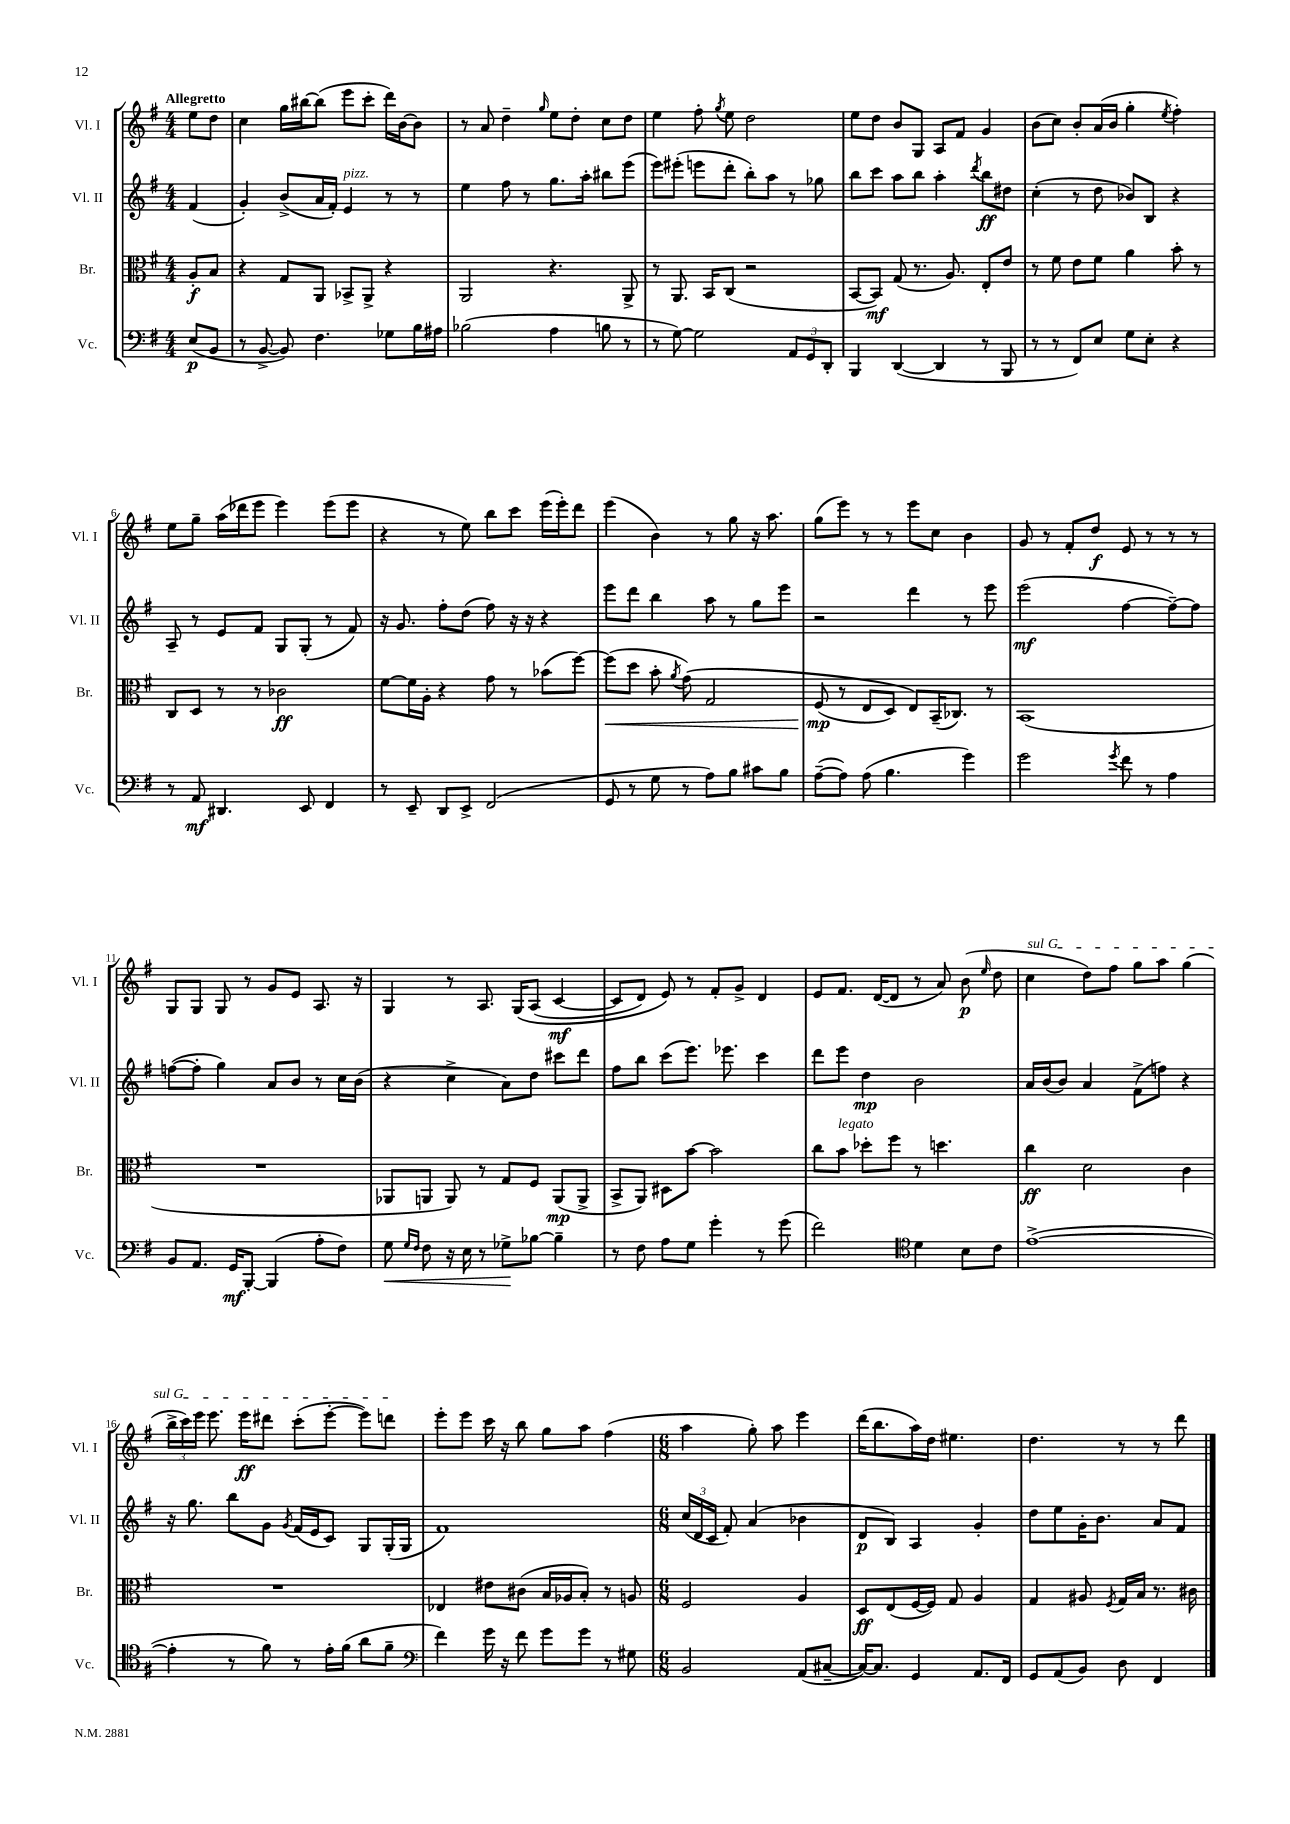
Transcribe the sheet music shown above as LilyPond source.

<<
\new StaffGroup <<
\new Staff = "s0" \with { instrumentName = "Vl. I" shortInstrumentName = "Vl. I" } {
    \clef treble \key g \major \numericTimeSignature \time 4/4 \partial 4 \tempo "Allegretto"
    \autoBeamOff e''8[ d''8] |
    c''4 g''16[ bis''16~ bis''8]( e'''8[ c'''8]-. d'''16[) b'16~ b'8] |
    r8 a'8 d''4-- \grace { g''16 } e''8[ d''8]-. c''8[ d''8] |
    e''4 fis''8-. \acciaccatura { g''8 } e''8 d''2 |
    e''8[ d''8] b'8[ g8] a8[ fis'8] g'4 |
    b'8[( c''8]) b'8[-. a'16( b'16] g''4-. \acciaccatura { e''8 } fis''4-.) |
    e''8[ g''8]-- a''16[( des'''16 e'''8] e'''4) e'''8[( e'''8] |
    r4 r8 e''8) b''8[ c'''8] e'''16[( e'''16-.) d'''8] |
    e'''4( b'4) r8 g''8 r16 a''8. |
    g''8[( e'''8]) r8 r8 e'''8[ c''8] b'4 |
    g'8 r8 fis'8[-. d''8]\f e'8 r8 r8 r8 |
    g8[ g8] g8 r8 g'8[ e'8] a8. r16 |
    g4 r8 a8. g16[\( a8]( c'4~\mf |
    c'8[ d'8]) e'8\) r8 fis'8[-. g'8]-> d'4 |
    e'8[ fis'8.] d'16[~( d'8] r8 a'8) b'8\p( \grace { e''16 } d''8 |
    \once \override TextSpanner.bound-details.left.text = \markup { \italic "sul G" } c''4\startTextSpan d''8[) fis''8] g''8[ a''8] g''4( |
    \tuplet 3/2 { b''16[-> c'''16) e'''16] } e'''8. e'''16[\ff dis'''8] c'''8[-.( e'''8]~-. e'''8[) d'''8]\stopTextSpan |
    e'''8[-. e'''8] c'''16 r16 b''8 g''8[ a''8] fis''4( |
    \numericTimeSignature \time 6/8 a''4 g''8-.) a''8 e'''4 |
    d'''16[( b''8. a''16) d''16] eis''4. |
    d''4. r8 r8 d'''8 \bar "|." |
}
\new Staff = "s1" \with { instrumentName = "Vl. II" shortInstrumentName = "Vl. II" } {
    \clef treble \key g \major \numericTimeSignature \time 4/4 \partial 4
    \autoBeamOff fis'4( |
    g'4-.) b'8[->( a'16 fis'16]-.) e'4^\markup { \italic "pizz." } r8 r8 |
    e''4 fis''8 r8 g''8.[ a''16]-. bis''8[ e'''8]( |
    e'''8[) eis'''8]-.( e'''8[ d'''8]-. b''8[-.) a''8] r8 ges''8 |
    b''8[ c'''8] a''8[ b''8] a''4-. \acciaccatura { d'''8 } b''8[\ff dis''8] |
    c''4-.( r8 d''8 bes'8[) b8] r4 |
    a8-- r8 e'8[ fis'8] g8[ g8]-.( r8 fis'8) |
    r16 g'8. fis''8[-. d''8]( fis''8) r16 r16 r4 |
    e'''8[ d'''8] b''4 a''8 r8 g''8[ e'''8] |
    r2 d'''4 r8 e'''8 |
    e'''2\mf( fis''4~ fis''8[~--) fis''8] |
    f''8[~( f''8]-. g''4) a'8[ b'8] r8 c''16[ b'16]( |
    r4 c''4-> a'8[) d''8] cis'''8[ d'''8] |
    fis''8[ b''8] c'''8[( e'''8.]) ees'''8. c'''4 |
    d'''8[ e'''8] d''4\mp b'2 |
    a'16[ b'16( b'8]) a'4 fis'8[->( f''8]) r4 |
    r16 g''8. b''8[ g'8] \acciaccatura { g'8 } fis'16[( e'16 c'8]) g8[ g16-.( g16] |
    fis'1) |
    \numericTimeSignature \time 6/8 \tuplet 3/2 { c''16[( d'16 c'16] } fis'8-.) a'4( bes'4 |
    d'8[\p b8]) a4 g'4-. |
    d''8[ e''8 g'16-. b'8.] a'8[ fis'8] \bar "|." |
}
\new Staff = "s2" \with { instrumentName = "Br." shortInstrumentName = "Br." } {
    \clef alto \key g \major \numericTimeSignature \time 4/4 \partial 4
    \autoBeamOff a8[-.\f b8] |
    r4 g8[ a,8] bes,8[-> a,8]-> r4 |
    a,2 r4. a,8-> |
    r8 a,8. b,16[ c8]( r2 |
    b,8[~ b,8]\mf) g8( r8. a8.) e8[-. e'8] |
    r8 fis'8 e'8[ fis'8] a'4 b'8-. r8 |
    c8[ d8] r8 r8 ces'2\ff |
    fis'8[~ fis'16 a16]-. r4 g'8 r8 bes'8[( fis''8]~) |
    fis''8[\<( d''8] b'8-. \acciaccatura { a'8 } g'8)\( g2 |
    fis8\mp\!( r8 e8[ d8]) e8[\) b,16--( ces8.]) r8 |
    b,1( |
    R1 |
    aes,8[ a,8] a,8) r8 g8[ fis8] a,8[\mp( a,8]-> |
    b,8[-> a,8]) dis8[ b'8]~ b'2 |
    c''8[ b'8]^\markup { \italic "legato" } des''8[-. fis''8] r8 d''4. |
    c''4\ff d'2 c'4 |
    R1 |
    ees4 eis'8[ cis'8]( b16[ aes16 b8]-.) r8 a8 |
    \numericTimeSignature \time 6/8 fis2 a4 |
    d8[\ff e8( fis16~ fis16]) g8 a4 |
    g4 ais8 \acciaccatura { fis8 } g16[ b16] r8. cis'16 \bar "|." |
}
\new Staff = "s3" \with { instrumentName = "Vc." shortInstrumentName = "Vc." } {
    \clef bass \key g \major \numericTimeSignature \time 4/4 \partial 4
    \autoBeamOff e8[\p( b,8] |
    r8 b,8~-> b,8) fis4. ges8[ b16 ais16] |
    bes2( a4 b8 r8 |
    r8 g8~) g2 \tuplet 3/2 { a,8[ g,8 d,8]-. } |
    b,,4 d,4~( d,4 r8 b,,8 |
    r8 r8 fis,8[) e8] g8[ e8]-. r4 |
    r8 a,8\mf dis,4. e,8 fis,4 |
    r8 e,8-- d,8[ e,8]-> fis,2( |
    g,8 r8 g8 r8 a8[) b8] cis'8[ b8] |
    a8[~--( a8]) a8( b4. g'4) |
    g'2 \acciaccatura { g'8 } fis'8 r8 a4 |
    b,8[ a,8.] g,16[\mf b,,8]~-. b,,4( a8[-. fis8]) |
    g8\< \grace { g16[ fis16] } fis8 r16 e16 r8 ges8[->\! bes8]~ bes4-- |
    r8 fis8 a8[ g8] g'4-. r8 g'8( |
    fis'2) \clef tenor d'4 b8[ c'8] |
    e'1~->( |
    e'4-. r8 fis'8) r8 e'16[-. fis'16]( a'8[ fis'8]-- |
    \clef bass fis'4) g'16 r16 fis'8 g'8[ g'8] r8 gis8 |
    \numericTimeSignature \time 6/8 b,2 a,8[( cis8]~-- |
    cis16[~) cis8.] g,4 a,8.[ fis,16] |
    g,8[ a,8( b,8]) d8 fis,4 \bar "|." |
}
>>
>>
